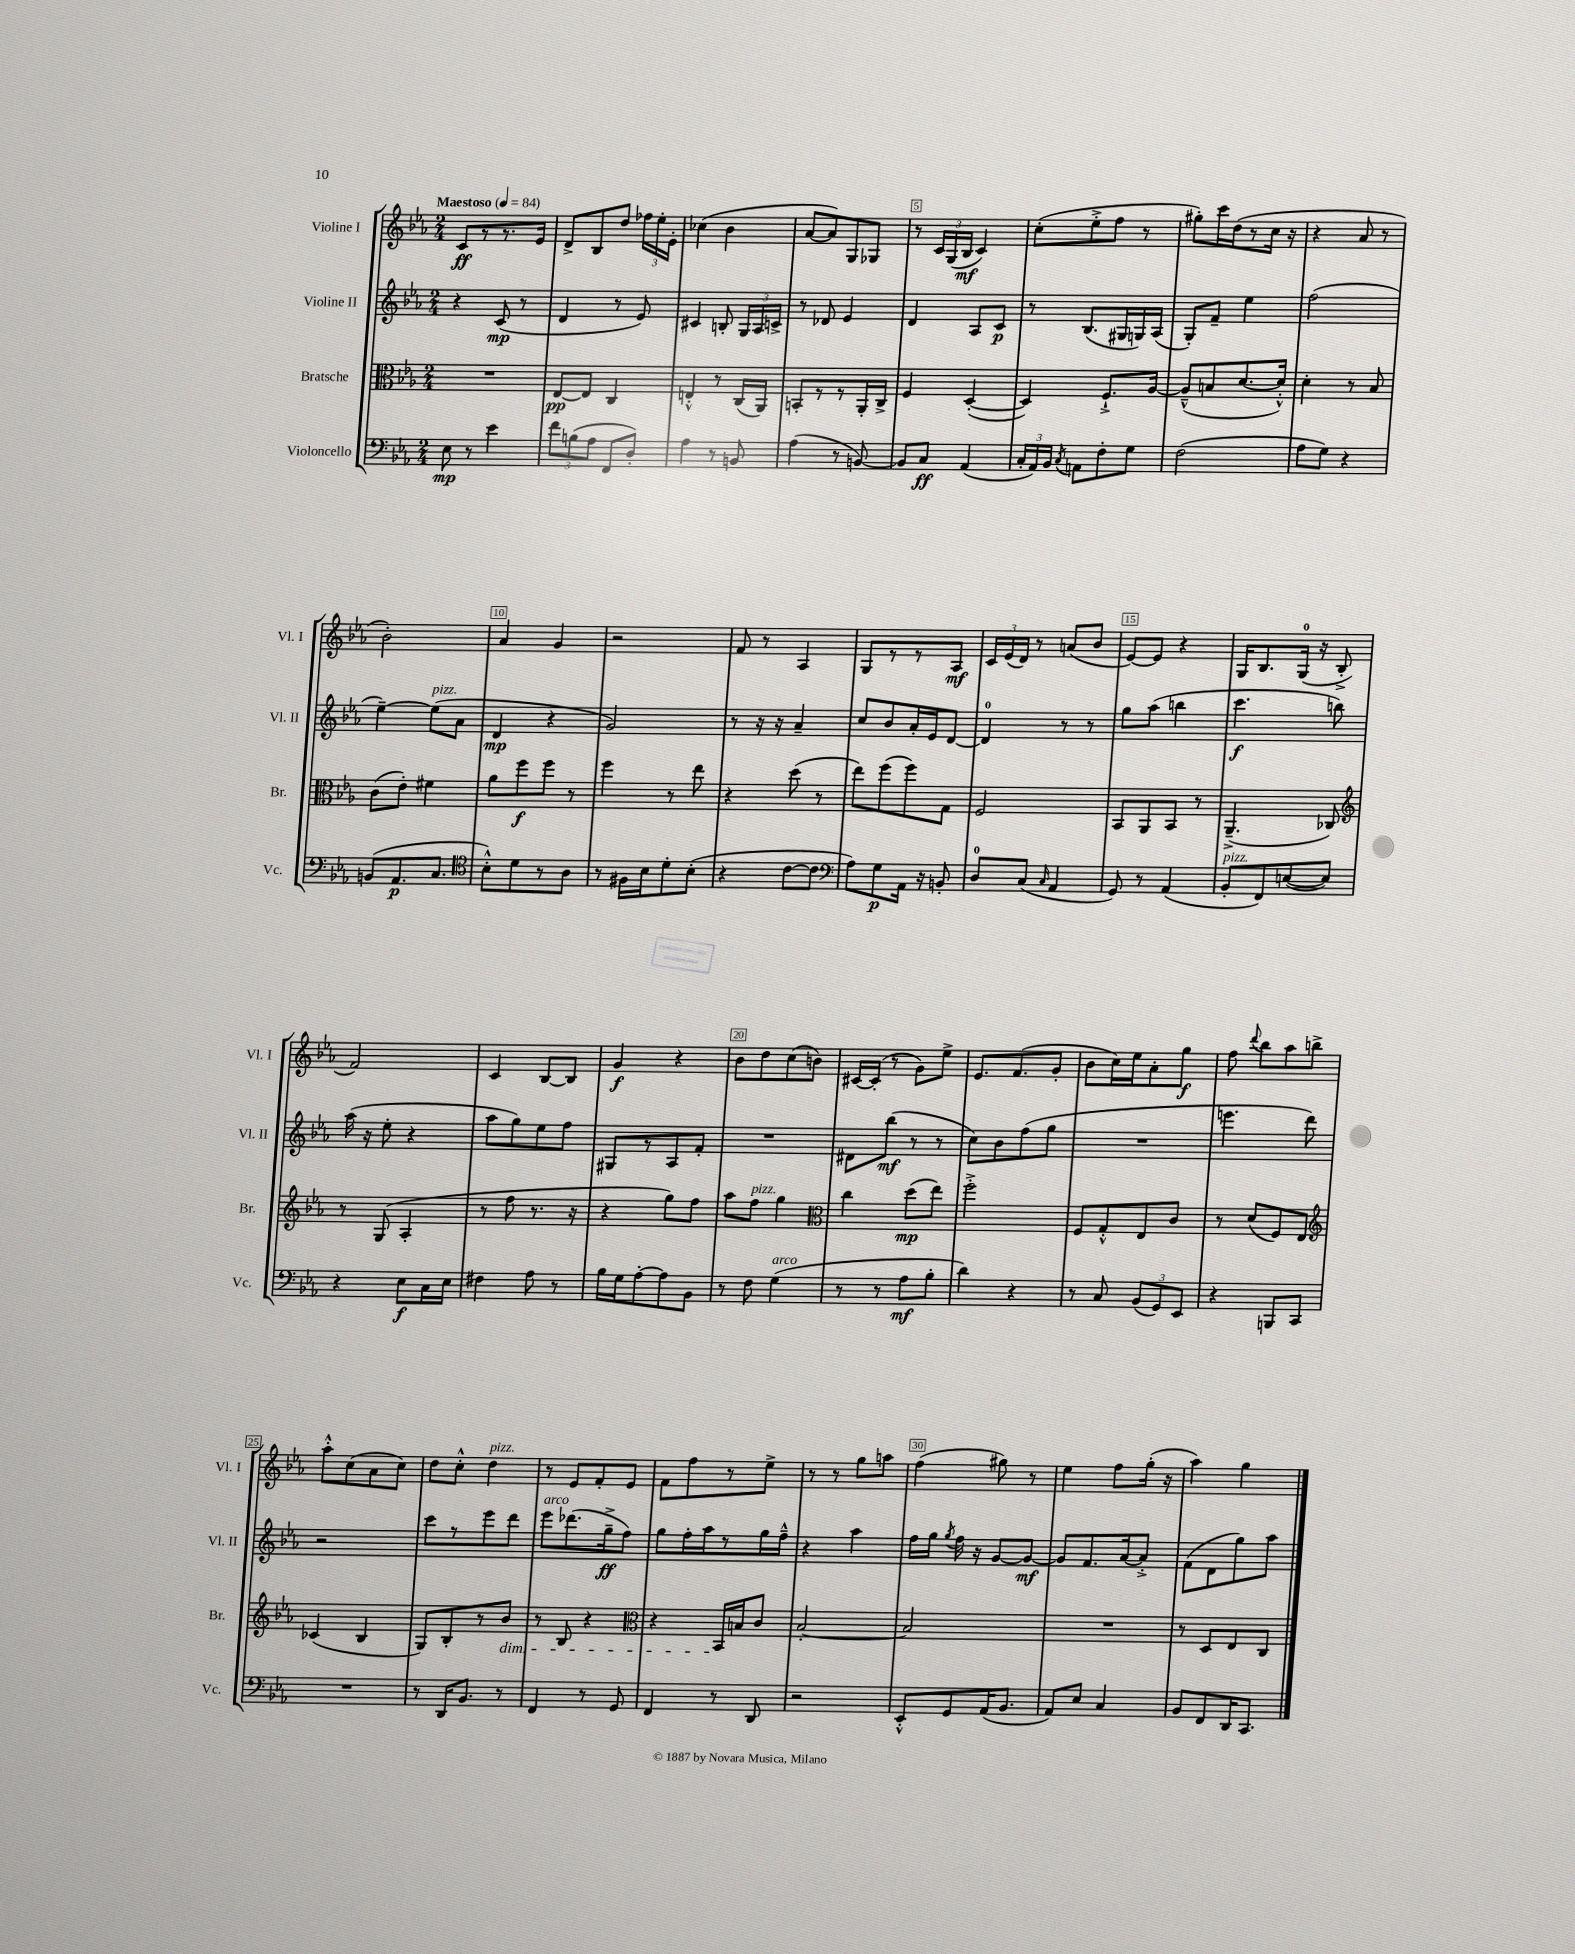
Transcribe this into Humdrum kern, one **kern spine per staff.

**kern	**kern	**kern	**kern
*staff4	*staff3	*staff2	*staff1
*clefF4	*clefC3	*clefG2	*clefG2
*k[b-e-a-]	*k[b-e-a-]	*k[b-e-a-]	*k[b-e-a-]
*M2/4	*M2/4	*M2/4	*M2/4
*MM84	*MM84	*MM84	*MM84
8E-	2r	4r	8c
8r	.	.	8r
4e-	.	(8c	8.r
.	.	8r	.
.	.	.	16e-
=	=	=	=
12f	[8E-	4d	8d^
(12B	.	.	.
.	8E-]	.	8B-
12A-	.	.	.
8FF	4C	8r	8dd
8D')	.	8e-)	24ff-
.	.	.	24ee-'
.	.	.	24e-'
=	=	=	=
4A-	4E'^^	4c#	(4cc-
8r	8r	8B'	4b-
8BB	(16C	24G	.
.	.	24A-	.
.	16AA-)	.	.
.	.	24c^	.
=	=	=	=
(4A-	8BB'	8r	[8a-
.	8r	8d-	8a-])
8r	8r	4e-	8G
[8BB)	16AA-'	.	8G-
.	16C^	.	.
=	=	=	=
8BB]	4F	4d	8r
8C	.	.	24c
.	.	.	(24G
.	.	.	24B-
(4AA-	([4D'	8A-	4c)
.	.	8c	.
=	=	=	=
24C'	4D])	8r	(8cc'
24AA-)	.	.	.
24BB-	.	.	.
8qC	.	.	.
8AA	.	(8.B-	8ee-'^
8F'	8.F`^	.	8ff
.	.	16G#	.
8G	.	16G)	8r
.	[16A-	(16A-	.
=	=	=	=
(2F	(8A-~^^]	8G')	8gg#')
.	8B	8f~	16ccc
.	.	.	(16dd
.	[8.d	4ee-	8r
.	.	.	16cc
.	16d'^^])	.	16r
=	=	=	=
8A-	4d'	(2ff	4r
8G)	.	.	.
4r	8r	.	8a-
.	8B-	.	8r
=	=	=	=
(8BB	(8c	[4ee-~)	2b-')
8.AA-	8e-')	.	.
.	4f#	(8ee-]	.
8.C	.	.	.
.	.	8a-	.
=	=	=	=
*clefC4	*	*	*
8B-'^^)	8a-	4d	4a-
8d	8ff	.	.
8r	8ff	4r	4g
8A-	8r	.	.
=	=	=	=
8r	4ff	2g)	2r
16F#	.	.	.
16B-	.	.	.
8d'	8r	.	.
(8B-'	8ee-	.	.
=	=	=	=
4r	4r	8r	8f
.	.	16r	8r
.	.	16r	.
[8c	(8dd	4a-~	4A-
8c]	8r	.	.
=	=	=	=
*clefF4	*	*	*
8A-)	8ee-)	8cc	8G
8G	(8ff	8b-	8r
16AA-	8ff)	16a-'	8r
16r	.	16e-	.
8BB'	8G	[8d	8A-
=	=	=	=
8D	2F	4d]	24c
.	.	.	(24e-
.	.	.	24d)
(8C	.	.	8r
16qqC	.	.	.
4AA-	.	8r	(8a
.	.	8r	8b-
=	=	=	=
8GG)	8BB-	8gg	[8e-)
8r	8AA-	(8aa-	8e-]
(4AA-	8BB-	4bb	4r
.	8r	.	.
=	=	=	=
8BB-'	(4.AA-~^	4.ccc	16G
.	.	.	8.B-
8FF)	.	.	.
([8E	.	.	(16G
.	.	.	16r
8E])	8C-)	8bb)	8B-'^
=	=	=	=
*	*clefG2	*	*
4r	8r	(16aa-	2f)
.	.	16r	.
.	(8G	8ee-'	.
8E-	4A-'	4r	.
16C	.	.	.
16E-	.	.	.
=	=	=	=
4F#	8r	8aa-	4c
.	8ff	8gg)	.
8A-	8.r	8ee-	[8B-
8r	.	8ff	8B-]
.	16r	.	.
=	=	=	=
16B-	4r	8G#	4g
16G	.	.	.
[8A-'	.	8r	.
8A-]	8gg)	8A-	4r
8BB-	8ff	8f'	.
=	=	=	=
8r	8aa-	2r	8b-
8F	8ff	.	8dd
(4G	4gg	.	(8cc
.	.	.	8b)
=	=	=	=
*	*clefC3	*	*
8r	4cc	8d#	[16c#
.	.	.	(16c#']
8r	.	(8bb-	8r
8A-	(8dd	8r	8g)
8B-'	8ee-)	8r	8ee-^
=	=	=	=
4d)	2ff'^	8cc)	8.e-
.	.	8b-	.
.	.	.	(8.f
4r	.	(8ff	.
.	.	8gg	8g'
=	=	=	=
8r	8F	2r	8b-
8C	8G'^^	.	16cc)
.	.	.	16ee-
(12BB-	8E-	.	8a-'
12GG)	.	.	.
.	8c	.	8gg
12EE-	.	.	.
=	=	=	=
4r	8r	4.eee	8ff
.	.	.	8qqddd
.	(8d	.	8bb-
8BBB	8F)	.	8aa-
8CC	8E-	8ddd)	8bb^
=	=	=	=
*	*clefG2	*	*
2r	(4c-	2r	8aa-'^^
.	.	.	(8cc
.	4B-	.	8a-
.	.	.	8cc)
=	=	=	=
8r	8G)	8ccc	8dd
16DD	8B-'	8r	8cc'^^
8.BB-	.	.	.
.	8r	8eee-	4dd
8r	8b-	8ddd	.
=	=	=	=
4FF	8r	8eee-	8r
.	8B-	(8.ddd-	8e-
8r	4r	.	8f'
.	.	16gg~^	.
8GG	.	8ff)	8e-
=	=	=	=
*	*clefC3	*	*
4FF	4r	8gg	8f
.	.	16ff'	8ff
.	.	16aa-	.
8r	16BB-	8r	8r
.	16B	.	.
8DD	8c	16gg	8ee-^
.	.	16ff~^^	.
=	=	=	=
2r	[2B-'	4r	8r
.	.	.	8r
.	.	4aa-	8gg
.	.	.	8aa
=	=	=	=
8EE-'^^	2B-]	16ff	(4ff
.	.	16gg	.
.	.	8qgg	.
8GG	.	16ff	.
.	.	16r	.
(16AA-	.	[8g	8gg#)
8.BB-	.	.	.
.	.	8g_	8r
=	=	=	=
8AA-)	2r	8g]	4ee-
8E-	.	8.f	.
4C	.	.	8ff
.	.	[16a-	.
.	.	8a-'^]	(16gg'
.	.	.	16r
=	=	=	=
8BB-	8r	(8f	4aa-)
8FF	8D	8d	.
16DD	8E-	8gg)	4gg
8.CC	.	.	.
.	8C	8aa-	.
==	==	==	==
*-	*-	*-	*-
